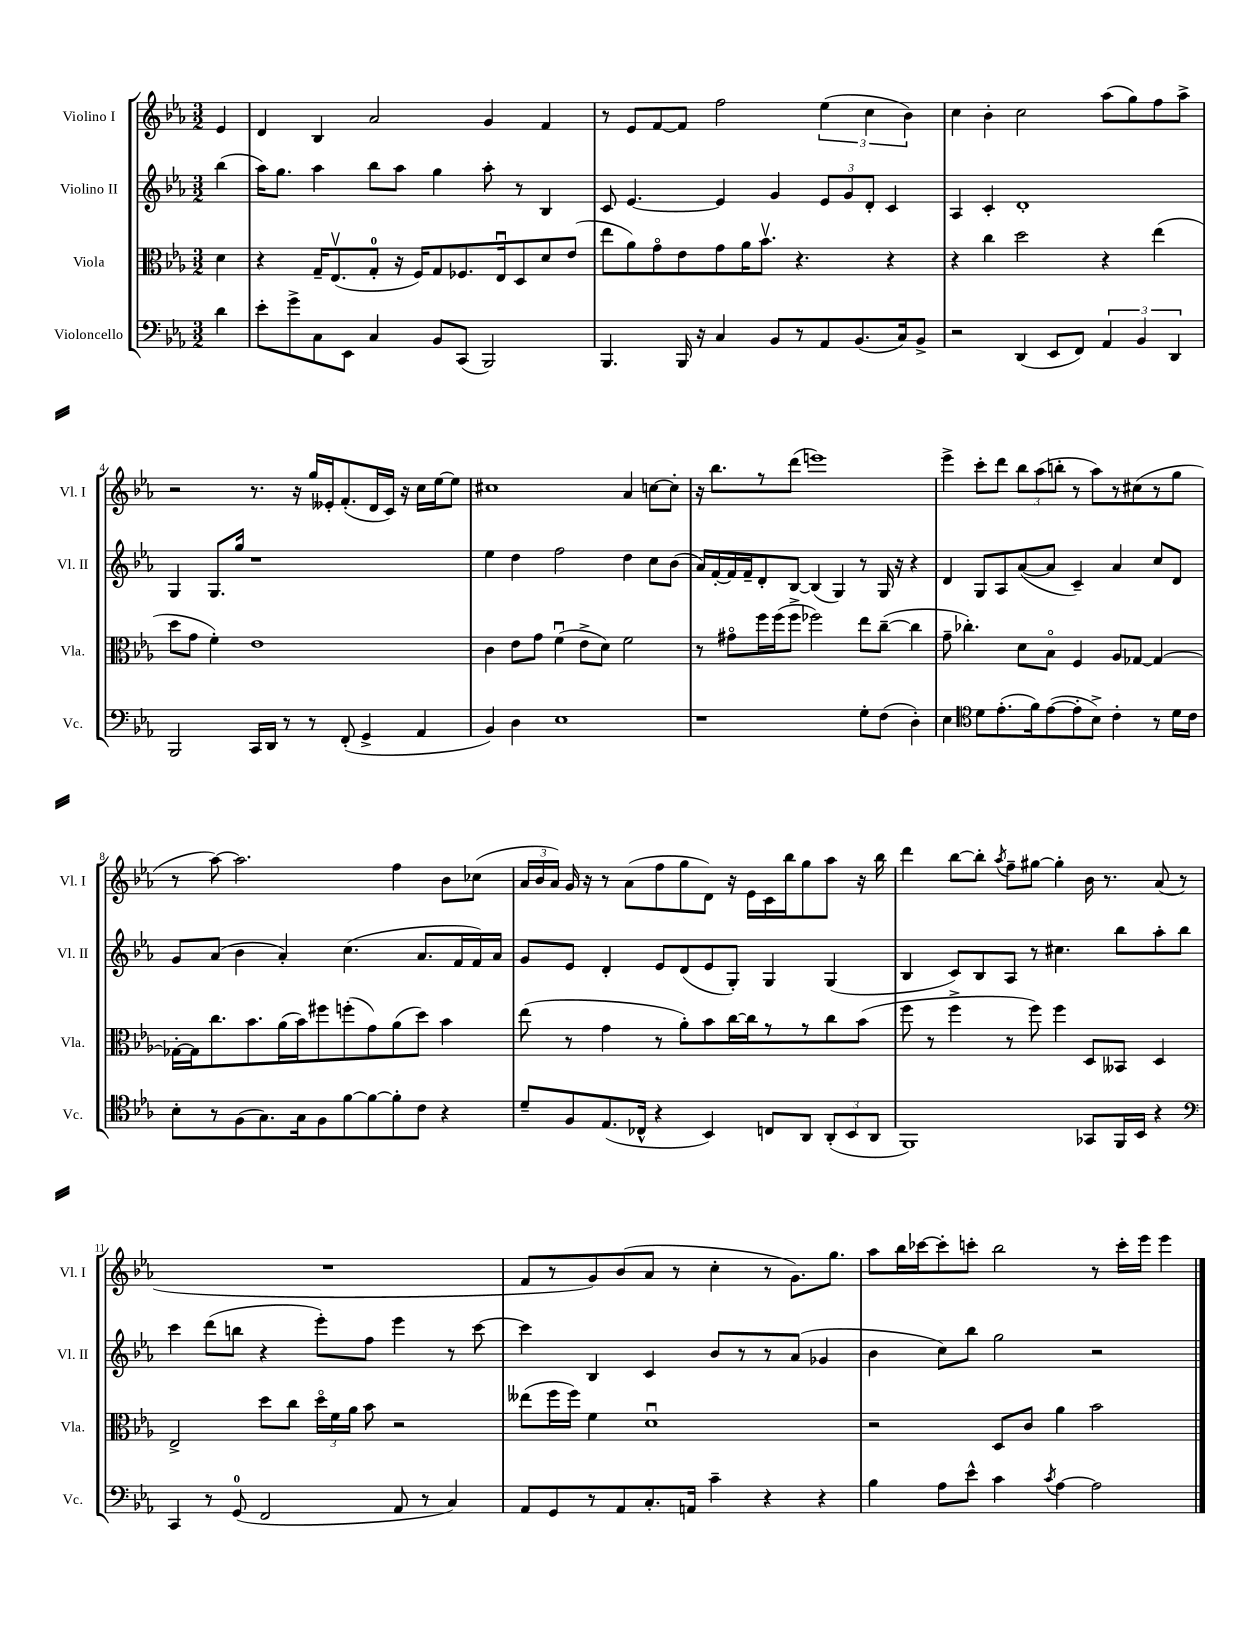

**kern	**kern	**kern	**kern
*part4	*part3	*part2	*part1
*staff4	*staff3	*staff2	*staff1
*I"Violoncello	*I"Viola	*I"Violino II	*I"Violino I
*I'Vc.	*I'Vla.	*I'Vl. II	*I'Vl. I
*clefF4	*clefC3	*clefG2	*clefG2
*k[b-e-a-]	*k[b-e-a-]	*k[b-e-a-]	*k[b-e-a-]
*M3/2	*M3/2	*M3/2	*M3/2
=	=	=	=
4d\	4d\	(4bb-\	4e-/
=1	=1	=1	=1
8e-'\L	4r	16aa-\KL)	4d/
.	.	8.gg\J	.
8g^\	.	.	.
8C\	16G~/KL	4aa-\	4B-/
.	(8.E-v/	.	.
8EE-\J	.	.	.
4C/	8G'/J	8bb-\L	2a-/
.	16r	8aa-\J	.
.	16F/KL)	.	.
8BB-/L	8G/	4gg\	.
(8CC/J	8.F-X/	.	.
2BBB-/)	.	8aa-'\	4g/
.	16E-u/k	.	.
.	8D/	8r	.
.	8d/	4B-/	4f/
.	(8e-/J	.	.
=2	=2	=2	=2
4.BBB-/	8ee-\L	8c/	8r
.	8a-\)	[4.e-/	8e-/L
.	8g\	.	[8f/
16BBB-/	8e-\	.	8f/J]
16r	.	.	.
4C/	8g\	4e-/]	2ff\
.	16a-\K	.	.
.	8.b-v\J	.	.
8BB-/L	.	4g/	.
8r	4.r	.	.
8AA-/	.	12e-/L	(6ee-\
.	.	12g/	.
(8.BB-/	.	.	.
.	.	12d'/J	6cc\
.	4r	4c/	.
16C/k)	.	.	.
.	.	.	6b-\)
8BB-^/J	.	.	.
=3	=3	=3	=3
2r	4r	4A-/	4cc\
.	4cc\	4c'/	4b-'\
(4DD/	2dd\	1d'	2cc\
8EE-/L	.	.	.
8FF/J)	.	.	.
6AA-/	4r	.	(8aa-\L
.	.	.	8gg\)
6BB-/	.	.	.
.	(4ee-\	.	8ff\
6DD/	.	.	.
.	.	.	8aa-^\J
!!LO:LB:g=z
=4	=4	=4	=4
2BBB-/	8dd\L	4G/	2r
.	8g\J	.	.
.	4f'\)	8.G/L	.
.	.	16gg/Jk	.
16CC/LL	1e-	1r	8.r
16DD/JJ	.	.	.
8r	.	.	.
.	.	.	16r
8r	.	.	16gg/LL
.	.	.	16e--X'/J
(8FF'/	.	.	(8.f'/
4GG^/	.	.	.
.	.	.	16d/L
.	.	.	16c/JJ)
.	.	.	16r
4AA-/	.	.	16cc\LL
.	.	.	[16ee-\J
.	.	.	8ee-\J]
=5	=5	=5	=5
4BB-/)	4c\	4ee-\	1cc#X
4D\	8e-\L	4dd\	.
.	8g\J	.	.
1E-	(4fu\	2ff\	.
.	8e-^\L	.	.
.	8d\J)	.	.
.	2f\	4dd\	4a-/
.	.	8cc\L	[8ccn\L
.	.	(8b-\J	8cc'\J]
=6	=6	=6	=6
1r	8r	16a-/LL)	16r
.	.	[16f'/	8.bb-\L
.	8g#X\L	16f/]	.
.	.	16f~/J	.
.	16ff\L	8d'/	8r
.	(16ff\J	.	.
.	8ff^\J	[8B-/J	(8ddd\J
.	2ff-X\)	(4B-/]	1eeen)
.	.	4G/)	.
8G'\L	8ee-\L	8r	.
(8F\J	([8cc~\J	16G/	.
.	.	16r	.
4D'\)	4cc\]	4r	.
=7	=7	=7	=7
4E-\	8g~\	4d/	4eee-^\
.	4.cc-X'\)	.	.
*clefC4	*	*	*
8d\L	.	8G/L	8ccc'\L
(8.e-'\	.	8A-/	8ddd\J
.	8d\L	([8a-/	12bb-\L
16f\k)	.	.	.
.	.	.	(12aa-\
([8e-\	8B-\J	8a-/J]	.
.	.	.	12bbn'\J
8e-'\]	4F/	4c~/)	8r
8B-^\J)	.	.	8aa-\L)
4c'\	8A-/L	4a-/	8r
.	[8G-X/J	.	(8cc#X\
8r	4G-/_	8cc/L	8r
16d\LL	.	8d/J	8gg\J
16c\JJ	.	.	.
!!LO:LB:g=z
=8	=8	=8	=8
8B-'\L	16G-X'\LL_	8g/L	8r
.	16G-\J]	.	.
8r	8.cc\	(8a-/J	[8aa-\)
(8F\	.	4b-\	2.aa-\]
.	8.b-\	.	.
8.G\)	.	.	.
.	(16a-\L	4a-'/)	.
16G\k	16b-\J)	.	.
8F\	8ff#X\	.	.
[8f\	(8ffn'\	(4.cc\	.
8f\_	8g\)	.	.
8f'\]	(8a-\	.	4ff\
8c\J	8dd\J)	8.a-/L	.
4r	4b-\	.	8b-\L
.	.	16f/L	.
.	.	16f/)	(8cc-X\J
.	.	16a-/JJ	.
=9	=9	=9	=9
8d~/L	(8ee-\	8g/L	24a-/LL
.	.	.	24b-/
.	.	.	24a-/JJ)
8F/	8r	8e-/J	16g/
.	.	.	16r
(8.E-/	4g\	4d'/	8r
.	.	.	(8a-\L
16C-X^^/Jk	.	.	.
4r	8r	8e-/L	8ff\
.	8a-'\L)	(8d/	8gg\
4BB-/)	8b-\	8e-/	8d\J)
.	[16cc\L	8G'/J)	16r
.	16cc\J]	.	16e-\LL
8Cn/L	8r	4G/	16c\
.	.	.	16bb-\J
8AA-/J	8r	.	8gg\
(12AA-'/L	8cc\	(4G/	8aa-\J
12BB-/	.	.	.
.	(8b-\J	.	16r
12AA-/J	.	.	.
.	.	.	16bb-\
=10	=10	=10	=10
1FF)	8ff\	4B-/	4ddd\
.	8r	.	.
.	4ff^\	8c/L)	[8bb-\L
.	.	8B-/	8bb-'\J]
.	.	.	8qaa-/
.	8r	8A-/J	8ff~\L
.	8ff\)	8r	[8gg#X\J
.	4ff\	4.cc#X\	4gg#'\]
8GG-X/L	8D/L	.	16b-\
.	.	.	8.r
16FF/L	8BB--X/J	8bb-\L	.
16BB-/JJ	.	.	.
4r	4D/	8aa-'\	(8a-/
.	.	8bb-\J	8r
!!LO:LB:g=z
=11	=11	=11	=11
*clefF4	*	*	*
4CC/	2E-^/	4ccc\	1.r
8r	.	(8ddd\L	.
(8GG/	.	8bbn\J	.
2FF/	8dd\L	4r	.
.	8cc\J	.	.
.	24dd\LL	8eee-'\L)	.
.	24f\	.	.
.	24a-\JJ	.	.
.	8b-\	8ff\J	.
8AA-/	2r	4eee-\	.
8r	.	.	.
4C/)	.	8r	.
.	.	[8ccc\	.
=12	=12	=12	=12
8AA-/L	(8ee--X\L	4ccc\]	8f/L
8GG/	16ff\L	.	8r
.	16ff\JJ)	.	.
8r	4f\	4B-/	8g/)
8AA-/	.	.	(8b-/
8.C'/	1du	4c/	8a-/J
.	.	.	8r
16AAn/Jk	.	.	.
4c~\	.	8b-/L	4cc'\
.	.	8r	.
4r	.	8r	8r
.	.	(8a-/J	8.g\L)
4r	.	4g-X/	.
.	.	.	8.gg\J
=13	=13	=13	=13
4B-\	2r	4b-\	8aa-\L
.	.	.	16bb-\L
.	.	.	[16ccc-X\J
8A-\L	.	8cc\L)	8ccc-'\]
8e-^^\J	.	8bb-\J	8cccn'\J
4c\	8D/L	2gg\	2bb-\
.	8c/J	.	.
8qc/	.	.	.
[4A-\	4a-\	.	.
2A-\]	2b-\	2r	8r
.	.	.	16ccc'\LL
.	.	.	16eee-\JJ
.	.	.	4eee-\
==	==	==	==
*-	*-	*-	*-
